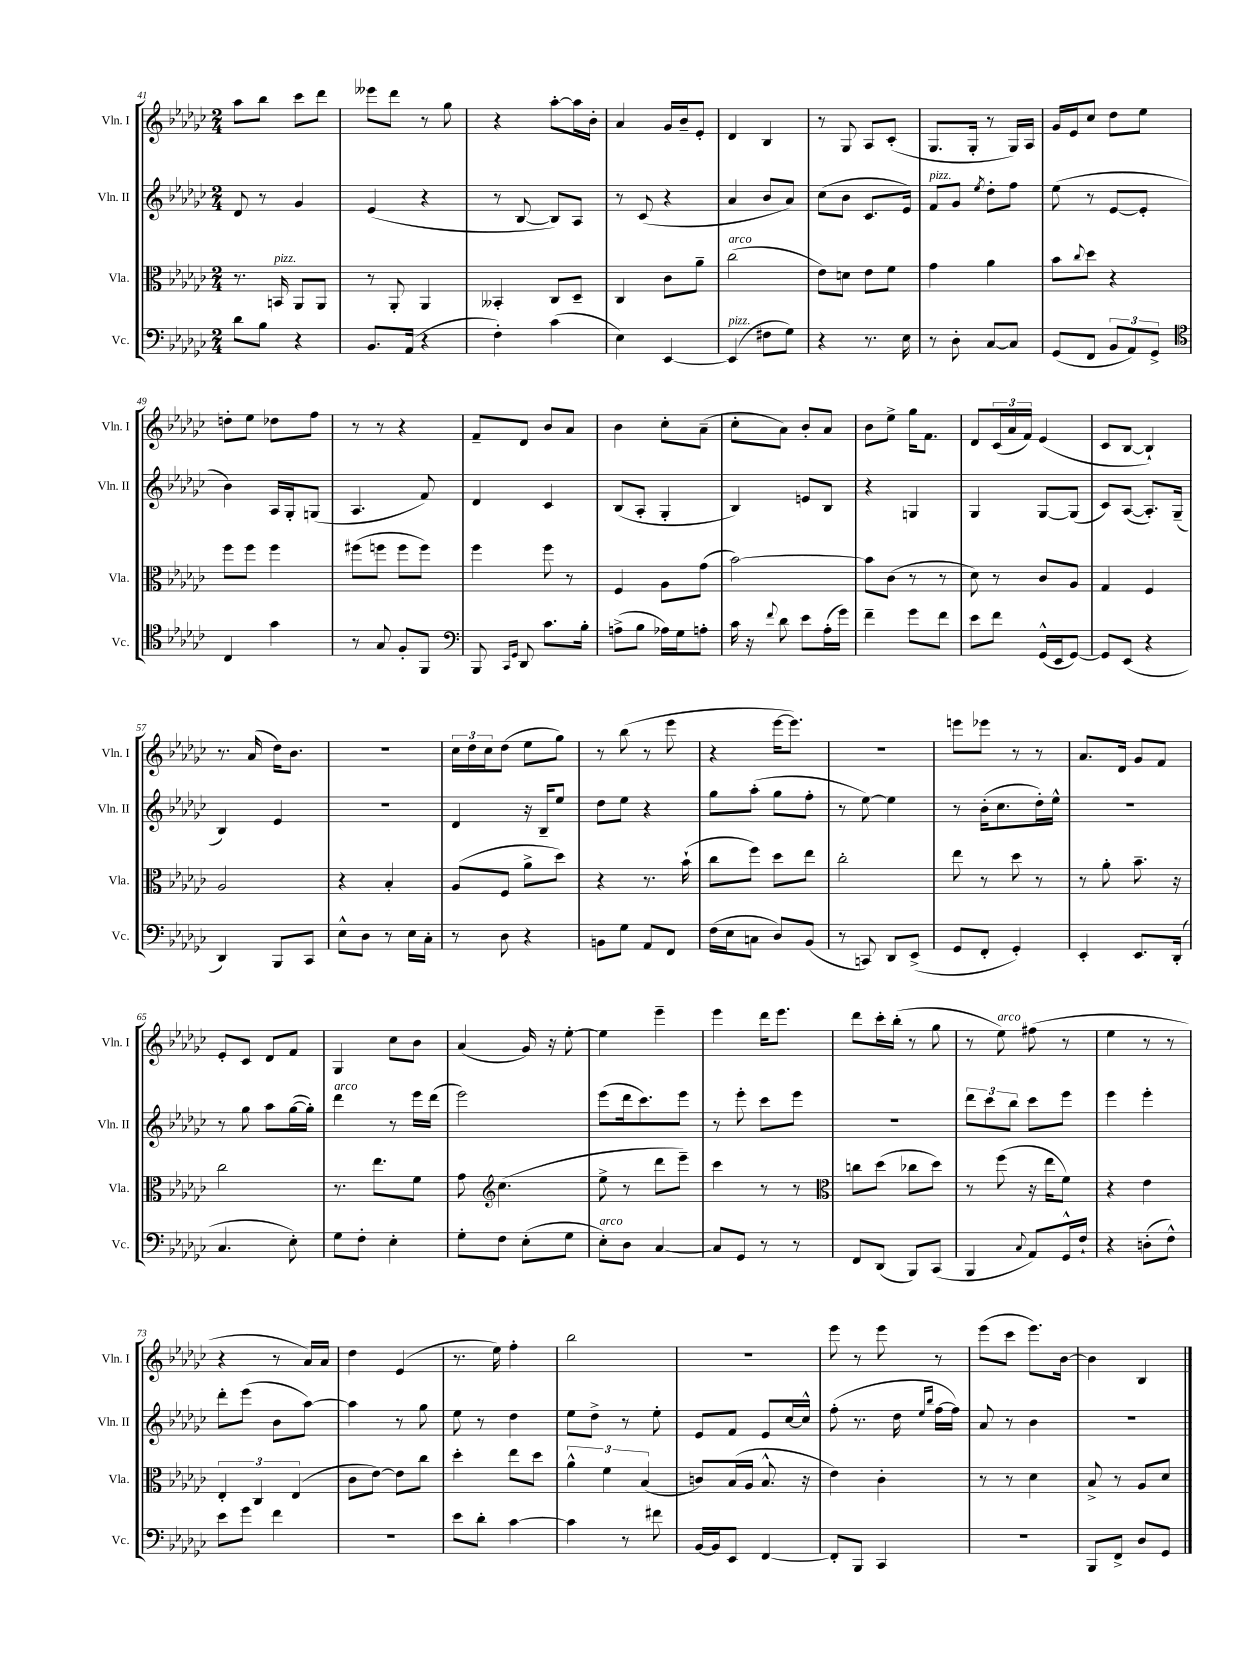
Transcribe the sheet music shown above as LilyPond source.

<<
\new StaffGroup <<
\new Staff = "s0" \with { instrumentName = "Vln. I" shortInstrumentName = "Vln. I" } {
    \clef treble \key ges \major \numericTimeSignature \time 2/4
    aes''8 bes''8 ces'''8 des'''8 |
    eeses'''8 des'''8 r8 ges''8 |
    r4 aes''8~-. aes''16 bes'16-. |
    aes'4 ges'16 bes'16-- ees'8-. |
    des'4 bes4 |
    r8 ges8 aes8 ces'8-.( |
    ges8. ges16-. r8 ges16) aes16 |
    ges'16 ees'16 ces''8 des''8 ees''8 |
    d''8-. ees''8 des''8 f''8 |
    r8 r8 r4 |
    f'8-- des'8 bes'8 aes'8 |
    bes'4 ces''8-. aes'8--( |
    ces''8-. aes'8) bes'8-. aes'8 |
    bes'8 ees''8-> ges''16 f'8. |
    des'8 \tuplet 3/2 { ces'16( aes'16 f'16) } ees'4( |
    ces'8 bes8~ bes4-!) |
    r8. aes'16( des''16) bes'8. |
    R2 |
    \tuplet 3/2 { ces''16 des''16 ces''16 } des''8( ees''8 ges''8) |
    r8 bes''8( r8 ees'''8 |
    r4 ees'''16~ ees'''8.) |
    R2 |
    e'''8 ees'''8 r8 r8 |
    aes'8. des'16 ges'8 f'8 |
    ees'8-. ces'8 des'8 f'8 |
    ges4 ces''8 bes'8 |
    aes'4( ges'16) r16 ees''8~-. |
    ees''4 ees'''4-- |
    ees'''4 des'''16 ees'''8. |
    des'''8 ces'''16-. bes''16-.( r8 ges''8 |
    r8 ees''8^\markup { \italic "arco" }) fis''8( r8 |
    ees''4 r8 r8 |
    r4 r8 aes'16) aes'16 |
    des''4 ees'4( |
    r8. ees''16) f''4-. |
    bes''2 |
    r2 |
    ees'''8 r8 ees'''8 r8 |
    ees'''8( ces'''8 ees'''8.) bes'16~ |
    bes'4 bes4 \bar "|." |
}
\new Staff = "s1" \with { instrumentName = "Vln. II" shortInstrumentName = "Vln. II" } {
    \clef treble \key ges \major \numericTimeSignature \time 2/4
    des'8 r8 ges'4 |
    ees'4( r4 |
    r8 bes8~ bes8) aes8 |
    r8 ces'8( r4 |
    aes'4 bes'8 aes'8) |
    ces''8( bes'8 ces'8. ees'16) |
    f'8^\markup { \italic "pizz." } ges'8 \acciaccatura { ees''8 } des''8-. f''8 |
    ees''8( r8 ees'8~ ees'8-. |
    bes'4) aes16 ges16-. g8( |
    aes4. f'8) |
    des'4 ces'4 |
    bes8( aes8-. ges4-. |
    bes4) e'8 bes8 |
    r4 g4 |
    ges4 ges8~ ges8( |
    ces'8) aes8~( aes8.-.) ges16--( |
    bes4) ees'4 |
    r2 |
    des'4 r16 bes16-- ees''8 |
    des''8 ees''8 r4 |
    ges''8 aes''8-.( ges''8 f''8-. |
    r8 ees''8~) ees''4 |
    r8 bes'16-.( ces''8. des''16-.) ees''16-^ |
    R2 |
    r8 ges''8 aes''8 ges''16~( ges''16-.) |
    des'''4^\markup { \italic "arco" } r8 ees'''16 des'''16( |
    ees'''2) |
    ees'''8( des'''16 ces'''8.) ees'''8 |
    r8 ees'''8-. ces'''8 ees'''8 |
    r2 |
    \tuplet 3/2 { des'''8 ces'''8 bes''8 } ces'''8 ees'''8 |
    ees'''4 ees'''4-. |
    des'''8-. ees'''8( bes'8 aes''8~) |
    aes''4 r8 ges''8 |
    ees''8 r8 des''4 |
    ees''8 des''8-> r8 ees''8-. |
    ees'8 f'8 ees'8 ces''16~ ces''16-^ |
    f''8-.( r8. des''16 \grace { ees''16 bes''16 } f''16~ f''16) |
    aes'8 r8 bes'4 |
    r2 \bar "|." |
}
\new Staff = "s2" \with { instrumentName = "Vla." shortInstrumentName = "Vla." } {
    \clef alto \key ges \major \numericTimeSignature \time 2/4
    r8. b,16^\markup { \italic "pizz." } aes,8 aes,8 |
    r8 aes,8-. aes,4 |
    beses,4-. ces8 des8-- |
    ces4 ces'8 aes'8-- |
    ces''2^\markup { \italic "arco" }( |
    ees'8) d'8 ees'8 f'8 |
    ges'4 aes'4 |
    bes'8 \appoggiatura { ces''8 } des''8 r4 |
    f''8 f''8 f''4 |
    fis''8( f''8 f''8 f''8) |
    f''4 f''8 r8 |
    f4 aes8 ges'8( |
    bes'2~) |
    bes'8 ces'8( r8 r8 |
    des'8) r8 ces'8 aes8 |
    ges4 f4 |
    aes2 |
    r4 bes4-. |
    aes8( f8 aes'8-> des''8) |
    r4 r8. bes'16-!( |
    ces''8 f''8) des''8 ees''8 |
    ces''2-. |
    ees''8 r8 des''8 r8 |
    r8 aes'8-. bes'8.-- r16 |
    ces''2 |
    r8. ees''8. f'8 |
    ges'8 \clef treble ces''4.( |
    ees''8-> r8 des'''8 ees'''8--) |
    ces'''4 r8 r8 |
    \clef alto c''8 des''8( ces''8 des''8) |
    r8 f''8( r16 ees''16 f'8) |
    r4 ees'4 |
    \tuplet 3/2 { ees4-. ces4 ees4( } |
    ces'8 ees'8~) ees'8 ces''8 |
    des''4-. ees''8 des''8 |
    \tuplet 3/2 { aes'4-^ f'4 bes4( } |
    c'8) bes16( aes16 bes8.-^ r16 |
    ees'4) ces'4-. |
    r8 r8 des'4 |
    bes8-> r8 aes8 des'8 \bar "|." |
}
\new Staff = "s3" \with { instrumentName = "Vc." shortInstrumentName = "Vc." } {
    \clef bass \key ges \major \numericTimeSignature \time 2/4
    des'8 bes8 r4 |
    bes,8. aes,16( r4 |
    f4-.) ces'4( |
    ees4) ees,4~ |
    ees,4^\markup { \italic "pizz." }( fis8 ges8) |
    r4 r8. ees16 |
    r8 des8-. ces8~ ces8 |
    ges,8( f,8 \tuplet 3/2 { bes,8 aes,8) ges,8-> } |
    \clef tenor ces4 ges'4 |
    r8 ges8 f8-. f,8 |
    \clef bass bes,,8 \grace { ces,16 ges,16 } des,8 ces'8. bes16-. |
    a8->( bes8 aes16) ges16 a8-. |
    ces'16 r16 \appoggiatura { f'8 } des'8 ees'8 aes16-.( ges'16) |
    f'4-- ges'8 f'8 |
    ees'8 f'8 ges,16-^( ees,16 ges,8~) |
    ges,8 ees,8( r4 |
    des,4) bes,,8 ces,8 |
    ees8-^ des8 r8 ees16 ces16-. |
    r8 des8 r4 |
    b,8 ges8 aes,8 f,8 |
    f16( ees16 c8 des8) bes,8( |
    r8 c,8) des,8 ees,8->( |
    ges,8 f,8-. ges,4-.) |
    ees,4-. ees,8. des,16-.( |
    ces4. ees8-.) |
    ges8 f8-. ees4-. |
    ges8-. f8 ees8-.( ges8 |
    ees8-.^\markup { \italic "arco" }) des8 ces4~ |
    ces8 ges,8 r8 r8 |
    f,8 des,8( bes,,8) ces,8( |
    bes,,4 \appoggiatura { ces8 } aes,8) ges,16-^ f16-! |
    r4 d8-.( f8-^) |
    ees'8 ges'8 f'4 |
    R2 |
    ees'8 des'8-. ces'4~ |
    ces'4 r8 fis'8 |
    bes,16~ bes,16 ees,8 f,4~ |
    f,8-. bes,,8 ces,4 |
    R2 |
    bes,,8 f,8-> des8 ges,8 \bar "|." |
}
>>
>>
\layout { \context { \Score currentBarNumber = #41 } }
